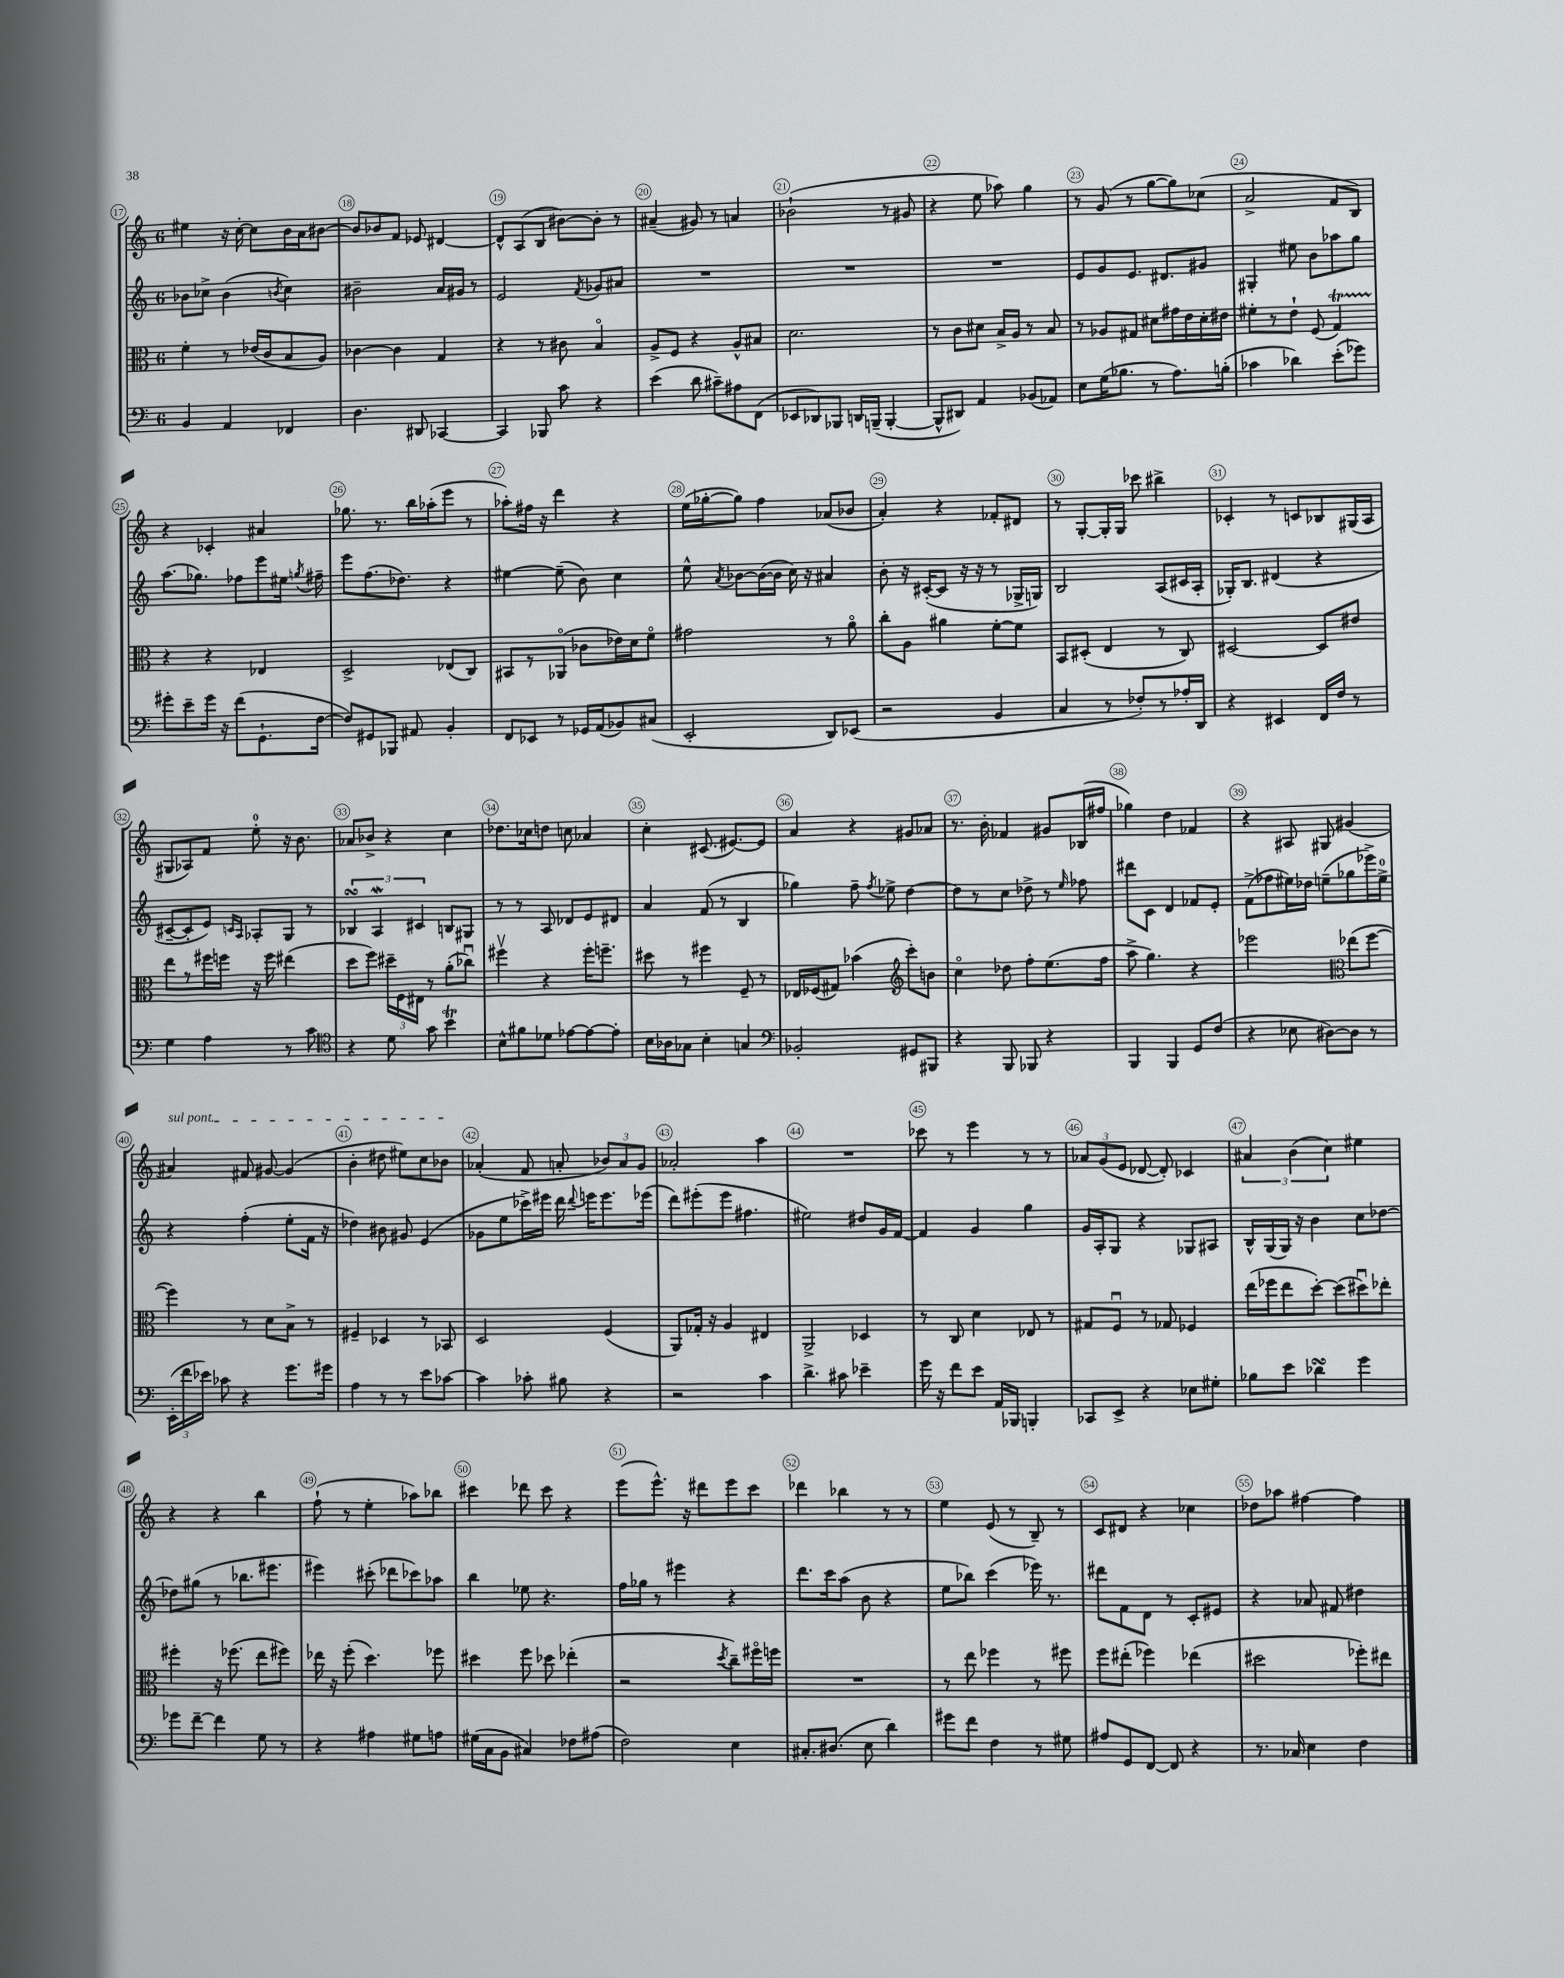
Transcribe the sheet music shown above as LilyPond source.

<<
\new StaffGroup <<
\new Staff = "s0" {
    \clef treble \key c \major \once \override Staff.TimeSignature.style = #'single-digit \time 6/8
    \autoBeamOff eis''4 r16 c''16~-. c''8[ b'16 a'16 bis'8]~ |
    bis'8[ bes'8 f'8] ees'8 dis'4~ |
    dis'8[-^ a8( b8] bis'8[~) bis'8]-. r8 |
    ais'4--( gis'8) r8 a'4 |
    bes'2-!( r8 gis'8 |
    r4 e''8 aes''8) g''4 |
    r8 g'8( r8 g''8[~ g''8) ces''8]( |
    a'2-> f'8[ b8]) |
    r4 ces'4-. ais'4 |
    ges''8. r8. b''16[ aes''16-.( e'''8] r8 |
    aes''8[-.) fis''16] r16 d'''4 r4 |
    e''16[( ges''16~-. ges''8]) f''4 aes'8[( bes'8] |
    a'4-.) r4 fes'8[-. dis'8] |
    r8 g8[~-. g16-. g16] ces'''8 bis''4-> |
    ces'4-. r8 c'8[ bes8 gis16( a16] |
    gis8[ aes8) f'8] e''8-0-. r16 b'8. |
    aes'8[ bes'8]-> r4 c''4 |
    des''8.[ ces''16 d''8] c''8 aes'4 |
    c''4-. cis'8.( eis'8.[~) eis'8] |
    a'4 r4 gis'8[ aes'8] |
    r8. b'16-. fes'4 gis'8[ bes16( fis''16] |
    ges''4) d''4 fes'4 |
    r4 ais8 gis8 gis'4( |
    \once \override TextSpanner.bound-details.left.text = \markup { \italic "sul pont." } ais'4\startTextSpan) fis'8 gis'8~ gis'4( |
    b'4-. dis''8 eis''8[) c''8 bes'8]\stopTextSpan |
    aes'4-.( f'8 a'8-. \tuplet 3/2 { bes'8[) a'8 g'8] } |
    aes'2-. a''4 |
    R2. |
    ces'''8 r8 e'''4 r8 r8 |
    \tuplet 3/2 { aes'8[ g'8( e'8] } des'8~ des'8-.) ces'4 |
    \tuplet 3/2 { ais'4 b'4( c''4) } eis''4 |
    r4 r4 b''4 |
    f''8-!( r8 e''4-. aes''8[) bes''8] |
    cis'''4 des'''8 cis'''8 r4 |
    e'''8[( e'''8.]-^) r16 dis'''8[ e'''8 c'''8] |
    des'''4 bes''4 r8 r8 |
    e''4 e'8( r8 b8--) r8 |
    c'8[ dis'8] r4 ces''4 |
    des''8[ aes''8] fis''4~ fis''4 \bar "|." |
}
\new Staff = "s1" {
    \clef treble \key c \major \once \override Staff.TimeSignature.style = #'single-digit \time 6/8
    \autoBeamOff bes'8[ ces''8]-> bes'4( \acciaccatura { b'8 } ces''4) |
    bis'2-- a'16[ gis'16] r8 |
    e'2 \acciaccatura { f'8 } ges'8[ ais'8] |
    R2. |
    R2. |
    R2. |
    e'8[ g'8 e'8.] dis'8.[ gis'8] |
    gis4-. eis''8 b'8[ aes''8 g''8] |
    a''8.[( ges''8.]) fes''8[ e'''8 eis''16] \acciaccatura { g''8 } fis''16-- |
    e'''8[ f''8.( des''8.]) r4 |
    eis''4~ eis''8--( b'8) c''4 |
    e''8-^ \acciaccatura { a'8 } bes'8[~ bes'16~( bes'16] c''16) r16 ais'4 |
    b'8-. r16 cis'16[~-.( cis'8] r16 r16 r8 ges16[-> g16]) |
    b2 a8[( cis'16 a16]-. |
    ges16[-.) b8.] dis'4( r4 |
    cis'8[~-- cis'8-. e'8]) \grace { c'16[ a16] } aes8[-. g8] r8 |
    \tuplet 3/2 { bes4\turn a4\mordent cis'4 } b8[ gis8] |
    r8 r8 a8 des'8[ e'8 dis'8] |
    a'4 f'8( r8 b4 |
    ges''4) f''8-- \acciaccatura { f''8 } ees''8-> d''4~ |
    d''8[ r8 c''8] des''8-> r8 \grace { e''16 } fes''8 |
    dis'''8[ c'8] d'4 fes'8[ e'8]-. |
    f'8[->( fes''8 eis''16) des''16] e''8[--( ges''8 ees'''16->) e''16]-0-> |
    r4 f''4-.( e''8[-. f'16] r16 |
    des''4) bis'8 gis'8 e'4( |
    ges'8[ e''8 ces'''16->) eis'''16] d'''16 \appoggiatura { d'''8 } e'''16[ e'''8. ees'''16]( |
    d'''8[) eis'''8-.( eis'''8] fis''4. |
    eis''2) dis''8[ g'16 f'16]~ |
    f'4 g'4 g''4 |
    g'16[ a16-. g8] r4 ges8[ ais8] |
    b16[-^ g16( g16]) r16 b'4 c''8[ des''8]~ |
    des''8[ gis''8]( r8 bes''8.[ eis'''8.] |
    eis'''4) cis'''8-.( des'''8[ ces'''8) aes''8] |
    b''4 ees''8 r4. |
    f''16[ ges''16] r8 eis'''4 r4 |
    d'''8.[ c'''16 a''8]( b'8 r4 |
    e''8[ bes''8]) c'''4( ees'''16) r8. |
    dis'''8[ f'8 d'8] r8 c'8[-. eis'8] |
    r4 aes'8 fis'8 dis''4 \bar "|." |
}
\new Staff = "s2" {
    \clef alto \key c \major \once \override Staff.TimeSignature.style = #'single-digit \time 6/8
    \autoBeamOff f'4-. r8 ees'16[( c'16 b8 a8]) |
    ces'4~ ces'4 g4 |
    r4 r8 cis'8 b4\flageolet |
    a8[-> f8] r4 a8[-^ bis8] |
    d'2. |
    r8 c'8[ dis'8] b16[-> a16] r8 b8 |
    r8 aes8[ gis8] dis'8[ gis'16 e'16 dis'16-. eis'16] |
    fis'8[-. r8 e'8]-! f8( g4\startTrillSpan) |
    r4\stopTrillSpan r4 ees4 |
    d2-> ees8[( c8]) |
    bis,8[ r8 aes,8]\flageolet( ces'8[ ees'16) d'16 f'8]\flageolet |
    gis'2 r8 a'8\flageolet |
    c''8[-. a8] ais'4 f'8[~-. f'8] |
    b,8[ dis8]-.( e4 r8 c8) |
    dis2~ dis8[ eis'8] |
    e''8[ r8 fis''16 f''16] r16 f''16 eis''4( |
    d''8[ f''8]) \tuplet 3/2 { dis''16[-- f16 eis16] } r8 a'8[-.( ces''8]\downbow) |
    fis''4\upbow r4 fis''16[-. f''8.]-- |
    dis''8 r8 fis''4 f8-- r8 |
    ees16[ fes16( gis8]) bes'4( \clef treble c'''8[-.) b'8] |
    c''4\flageolet des''8 f''8[-. e''8.( f''16] |
    a''8-> g''4.) r4 |
    ees'''2 \clef alto ees''8[( f''8]~ |
    f''4) r8 d'8[ b8]-> r8 |
    fis4-- des4 r8 bes,8 |
    d2 f4( |
    a,8[) ges16]-. r16 a4 eis4 |
    a,2-> des4 |
    r8 c8 d'4 ees8 r8 |
    gis8[ f8]\downbow r8 ges8 fes4 |
    e''16[( fes''16 e''8 d''8]~-.) d''8[( dis''8\downbow) ees''8]-. |
    fis''4-. r16 fes''8.( e''8[ fis''8]) |
    ees''16 r16 f''8-.( d''4.) fes''8 |
    dis''4 f''8 des''8 ees''4-.( |
    r2 \acciaccatura { d''8 } c''8[--) fis''16\flageolet f''16] |
    R2. |
    r8 e''8 fes''4 r8 fis''8 |
    f''8[ eis''8]-.( fes''4) ees''4( |
    dis''2 fes''8[-.) eis''8] \bar "|." |
}
\new Staff = "s3" {
    \clef bass \key c \major \once \override Staff.TimeSignature.style = #'single-digit \time 6/8
    \autoBeamOff b,4 a,4 fes,4 |
    d4. dis,8 ces,4~ |
    ces,4 bes,,8 c'8 r4 |
    e'4( d'8 cis'8[--) ais8 f,8]( |
    ees,8[ des,8) bes,,8] d,16[ b,,16]--( b,,4~-. |
    b,,8[-^ dis,8]) a,4 bes,8[( aes,8]) |
    e8[ g16( bes8.] r8 a8.[) b16]-.( |
    ces'4 des'4) e'8[-.( ges'8]) |
    gis'8[-. e'8-- gis'16] r16 f'8[( g,8.-! f16]~ |
    f8[) gis,8 bes,,8] ais,8 b,4-. |
    f,8[ ees,8] r8 ges,16[ a,16( bes,8) cis8]( |
    e,2-. d,8[) ees,8]( |
    r2 b,4 |
    c4 r8 fes8[-.) r8 aes16-. d,16] |
    r4 eis,4 f,16[ f16] r8 |
    g4 a4 r8 c'8 |
    \clef tenor r4 d'8 g'8 b'4\trill |
    b8[-^ fis'8 des'8] ees'8[~ ees'8~ ees'8]-. |
    b16[ aes16 ges8] b4-. g4 |
    \clef bass bes,2-. gis,8[ bis,,8] |
    r4 b,,8 bes,,8 r4 |
    b,,4 b,,4 g,8[ f8]( |
    r4 ees8 dis8[~) dis8] r8 |
    \tuplet 3/2 { e,16[-.( f'16 ees'16]) } ces'8 r4 g'8.[ gis'16] |
    a4 r8 r8 e'8[ ces'8]~ |
    ces'4 ces'8-. bis8 r4 |
    r2 c'4 |
    d'4.-> cis'8 ees'4-- |
    g'16 r16 f'8[ e'8] a,16[ bes,,16] b,,4-. |
    ces,8[ e,8]-> r4 ees8[ gis8]-. |
    bes8[ e'8] des'4\turn g'4 |
    ges'8[ f'8]~-- f'4 g8 r8 |
    r4 ais4 gis8[ a8] |
    gis16[( c16 b,8] cis4) fes8[ ais8]( |
    f2) e4 |
    cis8.[-. dis8.]( e8 d'4) |
    gis'8[ f'8] f4 r8 gis8 |
    ais8[ g,8 f,8]~ f,8 r4 |
    r8. ces16 e4 f4 \bar "|." |
}
>>
>>
\layout { \context { \Score currentBarNumber = #17 \override BarNumber.break-visibility = ##(#f #t #t) barNumberVisibility = #all-bar-numbers-visible \override BarNumber.stencil = #(make-stencil-circler 0.1 0.3 ly:text-interface::print) } }
